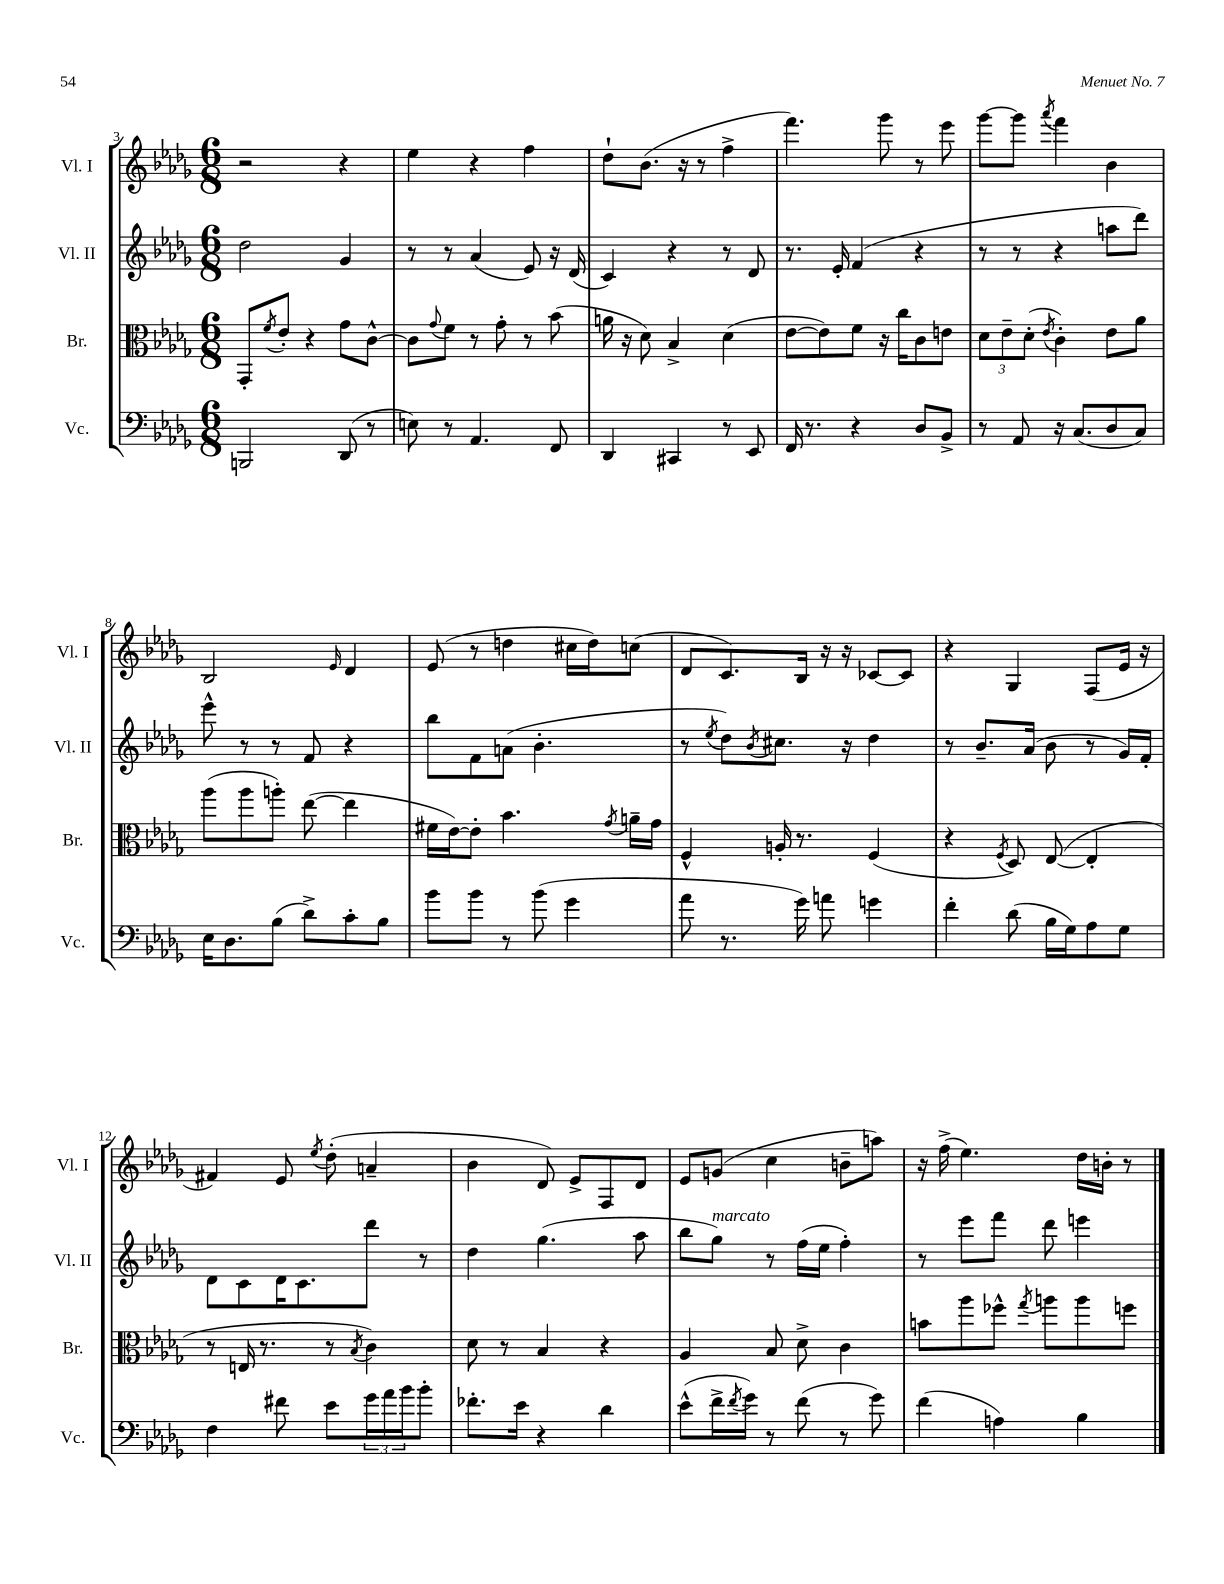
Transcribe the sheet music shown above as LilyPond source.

<<
\new StaffGroup <<
\new Staff = "s0" \with { instrumentName = "Vl. I" shortInstrumentName = "Vl. I" } {
    \clef treble \key des \major \numericTimeSignature \time 6/8
    r2 r4 |
    ees''4 r4 f''4 |
    des''8-! bes'8.( r16 r8 f''4-> |
    f'''4.) ges'''8 r8 ees'''8 |
    ges'''8~ ges'''8 \acciaccatura { aes'''8 } f'''4 bes'4 |
    bes2 \grace { ees'16 } des'4 |
    ees'8( r8 d''4 cis''16 d''16) c''8( |
    des'8 c'8.) bes16 r16 r16 ces'8~ ces'8 |
    r4 ges4 f8( ees'16 r16 |
    fis'4) ees'8 \acciaccatura { ees''8 } des''8-.( a'4-- |
    bes'4 des'8) ees'8-> f8 des'8 |
    ees'8 g'8( c''4 b'8-- a''8) |
    r16 f''16->( ees''4.) des''16 b'16-. r8 \bar "|." |
}
\new Staff = "s1" \with { instrumentName = "Vl. II" shortInstrumentName = "Vl. II" } {
    \clef treble \key des \major \numericTimeSignature \time 6/8
    des''2 ges'4 |
    r8 r8 aes'4( ees'8) r16 des'16( |
    c'4) r4 r8 des'8 |
    r8. ees'16-. f'4( r4 |
    r8 r8 r4 a''8 des'''8) |
    ees'''8-^ r8 r8 f'8 r4 |
    bes''8 f'8 a'8( bes'4.-. |
    r8 \acciaccatura { ees''8 } des''8) \acciaccatura { bes'8 } cis''8. r16 des''4 |
    r8 bes'8.-- aes'16( bes'8 r8 ges'16) f'16-. |
    des'8 c'8 des'16 c'8. des'''8 r8 |
    des''4 ges''4.( aes''8 |
    bes''8 ges''8^\markup { \italic "marcato" }) r8 f''16( ees''16 f''4-.) |
    r8 ees'''8 f'''8 des'''8 e'''4 \bar "|." |
}
\new Staff = "s2" \with { instrumentName = "Br." shortInstrumentName = "Br." } {
    \clef alto \key des \major \numericTimeSignature \time 6/8
    ges,8-. \acciaccatura { f'8 } ees'8-. r4 ges'8 c'8~-^ |
    c'8 \appoggiatura { ges'8 } f'8 r8 ges'8-. r8 bes'8( |
    a'16 r16 des'8) bes4-> des'4( |
    ees'8~ ees'8) f'8 r16 c''16 c'8 e'8 |
    \tuplet 3/2 { des'8 ees'8-- des'8-.( } \acciaccatura { ees'8 } c'4-.) ees'8 aes'8 |
    aes''8( aes''8 a''8-.) ees''8~( ees''4 |
    fis'16 ees'16~) ees'8-. bes'4. \acciaccatura { ges'8 } a'16-- ges'16 |
    f4-^ a16-. r8. f4( |
    r4 \acciaccatura { f8 } des8) ees8~( ees4-. |
    r8 e16 r8. r8 \acciaccatura { bes8 } c'4) |
    des'8 r8 bes4 r4 |
    aes4 bes8 des'8-> c'4 |
    b'8 aes''8 fes''8-^ \acciaccatura { ges''8 } a''8 a''8 f''8 \bar "|." |
}
\new Staff = "s3" \with { instrumentName = "Vc." shortInstrumentName = "Vc." } {
    \clef bass \key des \major \numericTimeSignature \time 6/8
    b,,2 des,8( r8 |
    e8) r8 aes,4. f,8 |
    des,4 cis,4 r8 ees,8 |
    f,16 r8. r4 des8 bes,8-> |
    r8 aes,8 r16 c8.( des8 c8) |
    ees16 des8. bes8( des'8->) c'8-. bes8 |
    bes'8 bes'8 r8 bes'8( ges'4 |
    aes'8 r8. ges'16) a'8 g'4 |
    f'4-. des'8( bes16 ges16) aes8 ges8 |
    f4 fis'8 ees'8 \tuplet 3/2 { ges'16 aes'16 bes'16 } bes'8-. |
    fes'8.-. ees'16 r4 des'4 |
    ees'8-^( f'16-> \acciaccatura { f'8 } ges'16) r8 f'8( r8 ges'8) |
    f'4( a4) bes4 \bar "|." |
}
>>
>>
\layout { \context { \Score currentBarNumber = #3 } }
